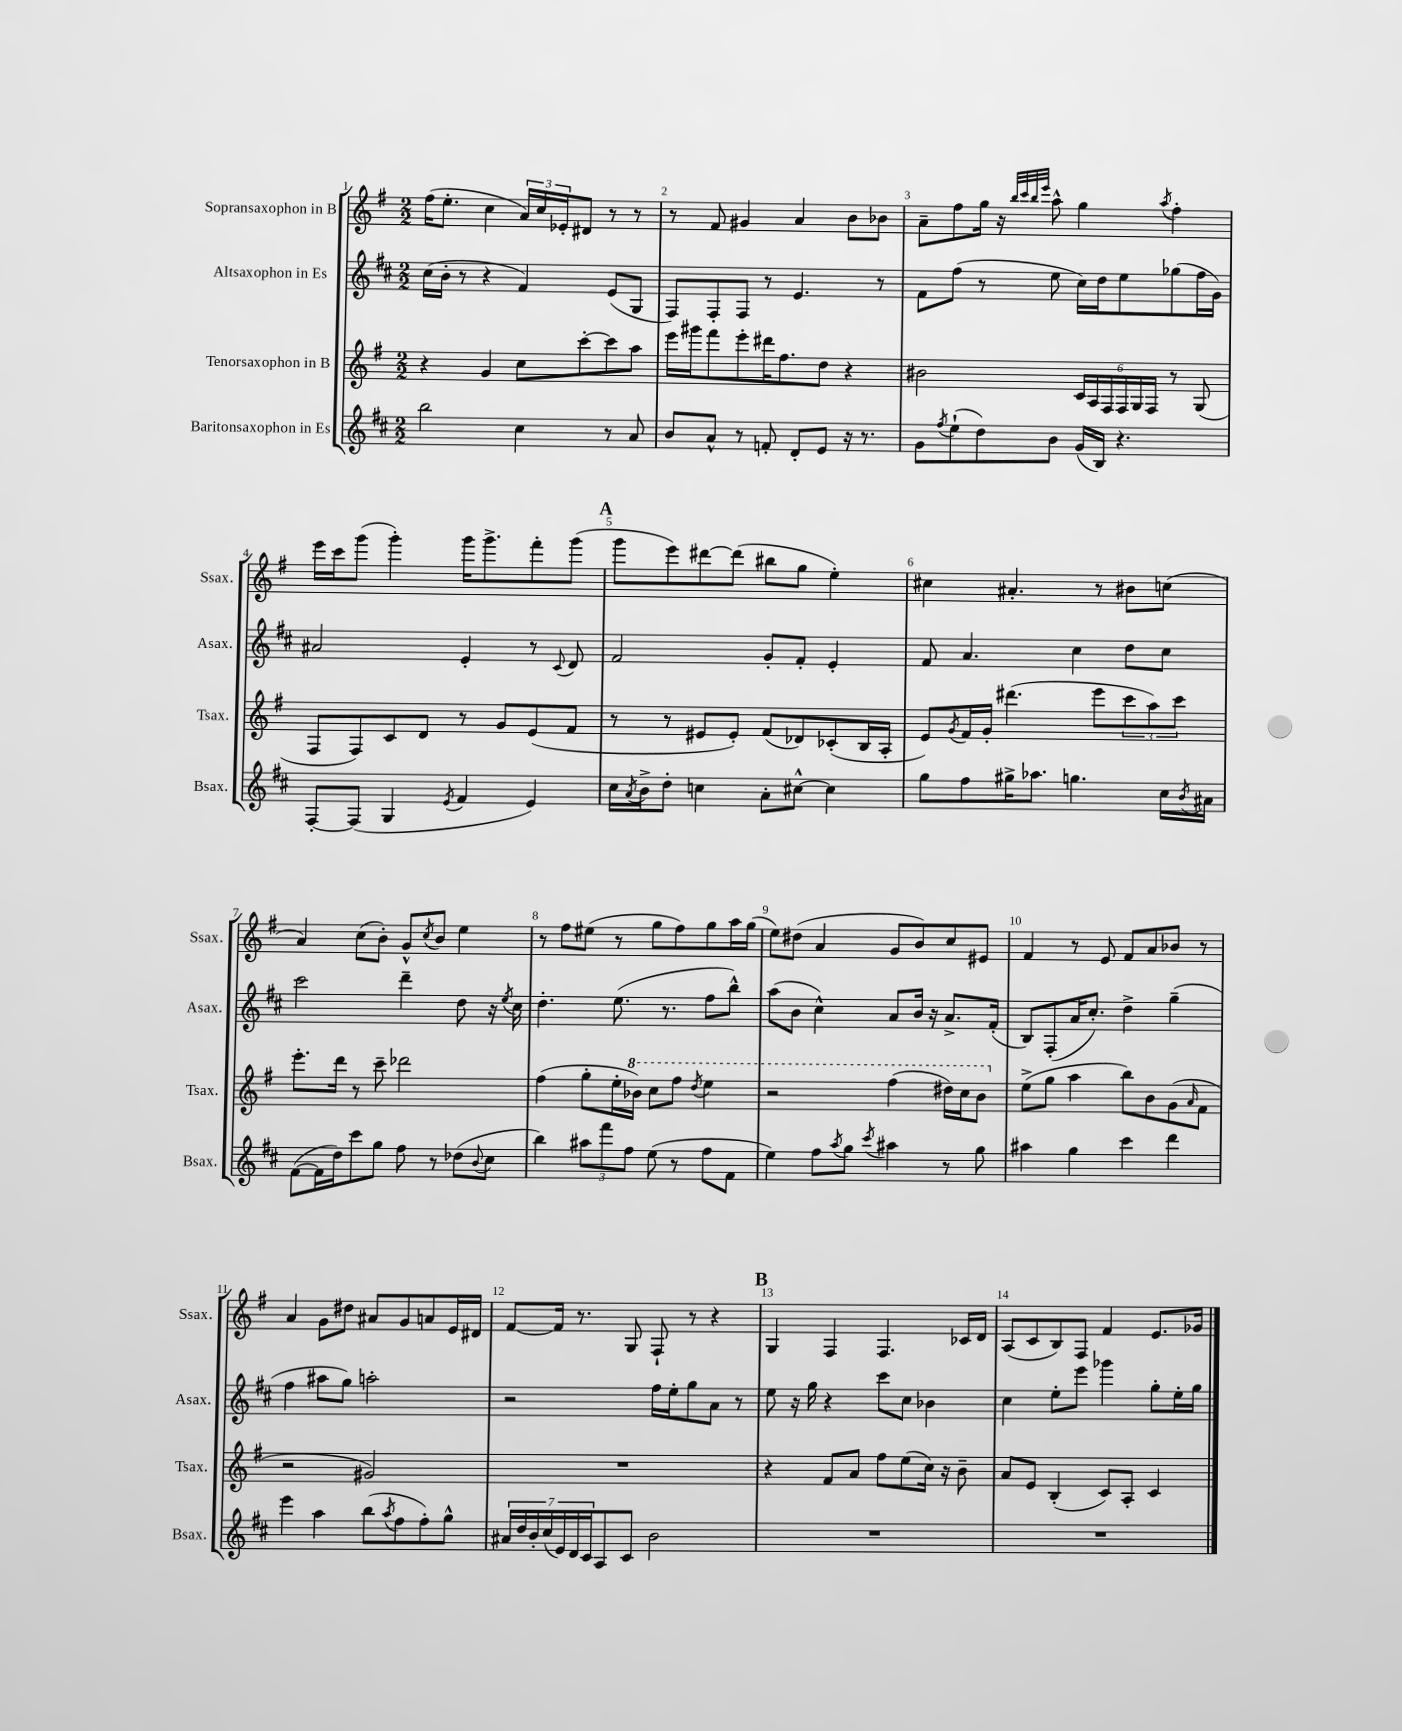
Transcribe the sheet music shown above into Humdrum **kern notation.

**kern	**kern	**kern	**kern
*staff4	*staff3	*staff2	*staff1
*clefG2	*clefG2	*clefG2	*clefG2
*k[f#c#]	*k[f#]	*k[f#c#]	*k[f#]
*M2/2	*M2/2	*M2/2	*M2/2
2bb	4r	(16cc#	(16ff#
.	.	16b'	8.ee'
.	.	8r	.
.	4g	4r	4cc
4cc#	8cc	4f#)	24a)
.	.	.	24cc
.	.	.	24e-'
.	[8ccc'	.	8d#
8r	8ccc]	(8e	8r
8a	8aa	8G	8r
=	=	=	=
8b	16eee	8F#)	8r
.	16ggg#	.	.
8a^^	8fff#	8F#'	8f#
8r	8eee'	8F#	4g#
8f'	16ddd#	8r	.
.	8.ff#	.	.
8d'	.	4.e	4a
8e	8dd	.	.
16r	4r	.	8b
8.r	.	.	.
.	.	8r	8b-
=	=	=	=
8g	2b#	8f#	8a~
8qff#	.	.	.
(8ee`	.	(8ff#	8ff#
8dd)	.	8r	16gg
.	.	.	16r
.	.	.	32qqbb
.	.	.	32qqccc
.	.	.	32qqbb
.	.	.	32qqeee
8b	.	8ee	8aa^^
(16g	24c	16cc#)	4gg
.	24A	.	.
16B)	.	16dd	.
.	24F#	.	.
4.r	24F#	8ee	.
.	24G	.	.
.	24F#	.	.
.	.	.	8qaa
.	8r	(8gg-	4ff#'
.	(8G	16ff#	.
.	.	16g)	.
=	=	=	=
[8F#'	8F#	2a#	16eee
.	.	.	16ccc
(8F#]	8F#)	.	(8ggg
4G	8c	.	4ggg')
.	8d	.	.
8qe	.	.	.
4f#	8r	4e'	16ggg
.	.	.	8.ggg^
.	8g	.	.
4e)	(8e	8r	8fff#'
.	.	8qqc#	.
.	8f#	8d	(8ggg
=	=	=	=
16cc#	8r	2f#	8ggg
8qa	.	.	.
16b^	.	.	.
8dd'	8r	.	8eee)
4cc	8e#	.	[8ddd#
.	8e#')	.	(8ddd#]
8a'	(8f#	8g'	8bb#
[8cc#^^	8d-)	8f#'	8gg
4cc#]	(8c-'	4e'	4ee')
.	16B	.	.
.	16A'	.	.
=	=	=	=
8gg	8e)	8f#	4cc#
.	8qg	.	.
8ff#	16f#	4.a	.
.	16g'	.	.
16gg#^	(4.ddd#	.	4.a#'
8.aa-	.	.	.
4.gg	.	4cc#	.
.	8eee	.	8r
.	12ccc	8dd	8b#
.	12aa)	.	.
16cc#	.	8cc#	(8cc
.	12ccc	.	.
8qb	.	.	.
16a#	.	.	.
=	=	=	=
([8f#	8.eee'	2ccc#	4a)
16f#]	.	.	.
16dd)	16ddd	.	.
8ccc#	8r	.	(8cc
8gg	8ccc~	.	8b')
8ff#	2ddd-	4ddd~	8g^^
.	.	.	8qcc
8r	.	.	8b
(8dd-	.	8dd	4ee
8qqb	.	.	.
8cc#	.	16r	.
.	.	8qee	.
.	.	16cc#	.
=	=	=	=
4bb)	(4ff#	4.dd'	8r
.	.	.	8ff#
12aa#	8gg'	.	(8ee#
12fff#	.	.	.
.	16ee'	(8.ee	8r
12ff#	.	.	.
.	16bb-)	.	.
(8ee	8ccc	.	8gg
.	.	8.r	.
8r	8fff#	.	8ff#)
.	8qddd	.	.
8ff#	4eee	8ff#	8gg
8f#	.	8bb^^)	16aa
.	.	.	(16gg
=	=	=	=
4ee)	2r	(8aa	8ee)
.	.	8b	(8dd#
8ff#	.	4cc#^^)	4a
8qaa	.	.	.
8gg	.	.	.
8qccc#	.	.	.
4aa#	(4fff#	8a	8g
.	.	16b	8b)
.	.	16r	.
8r	16ddd#)	8.a^	8cc
.	16ccc	.	.
8gg	8bb	.	8e#
.	.	(16f#'	.
=	=	=	=
4aa#	(8ee^	8B)	4f#
.	8gg	(8F#'	.
4gg	4aa	16a	8r
.	.	8.cc#')	.
.	.	.	8e
4ccc#	8bb)	4dd^	8f#
.	8b	.	8a
4ddd	(8g	(4gg~	8b-
.	16qqa	.	.
.	8f#	.	8r
=	=	=	=
4eee	2r	4ff#	4a
4aa	.	8aa#	8g
.	.	8gg)	8dd#
(8bb	2g#)	2aa'	8a#
8qaa	.	.	.
8ff#	.	.	8g
8ff#')	.	.	8a
8gg^^	.	.	16e
.	.	.	16d#
=	=	=	=
28a#	1r	2r	[8f#
28dd	.	.	.
28b'	.	.	.
(28cc#	.	.	.
.	.	.	16f#]
28e)	.	.	.
28d	.	.	.
.	.	.	8.r
28c#	.	.	.
8A	.	.	.
8c#	.	.	8G
2b	.	16ff#	8F#`
.	.	16ee'	.
.	.	8gg	8r
.	.	8a	4r
.	.	8r	.
=	=	=	=
1r	4r	8ee	4G
.	.	16r	.
.	.	16gg	.
.	8f#	4r	4F#
.	8a	.	.
.	8ff#	8ccc#	4.F#
.	(8ee	8cc#	.
.	16cc)	4b-	.
.	16r	.	.
.	8b~	.	16c-
.	.	.	16d
=	=	=	=
1r	8a	4cc#	(8A
.	8e	.	8c
.	(4B'	8ee'	8B)
.	.	8eee	8F#
.	8c)	4ggg-	4f#
.	8A'	.	.
.	4c	8gg'	8.e
.	.	16ee'	.
.	.	16gg	16g-
==	==	==	==
*-	*-	*-	*-
